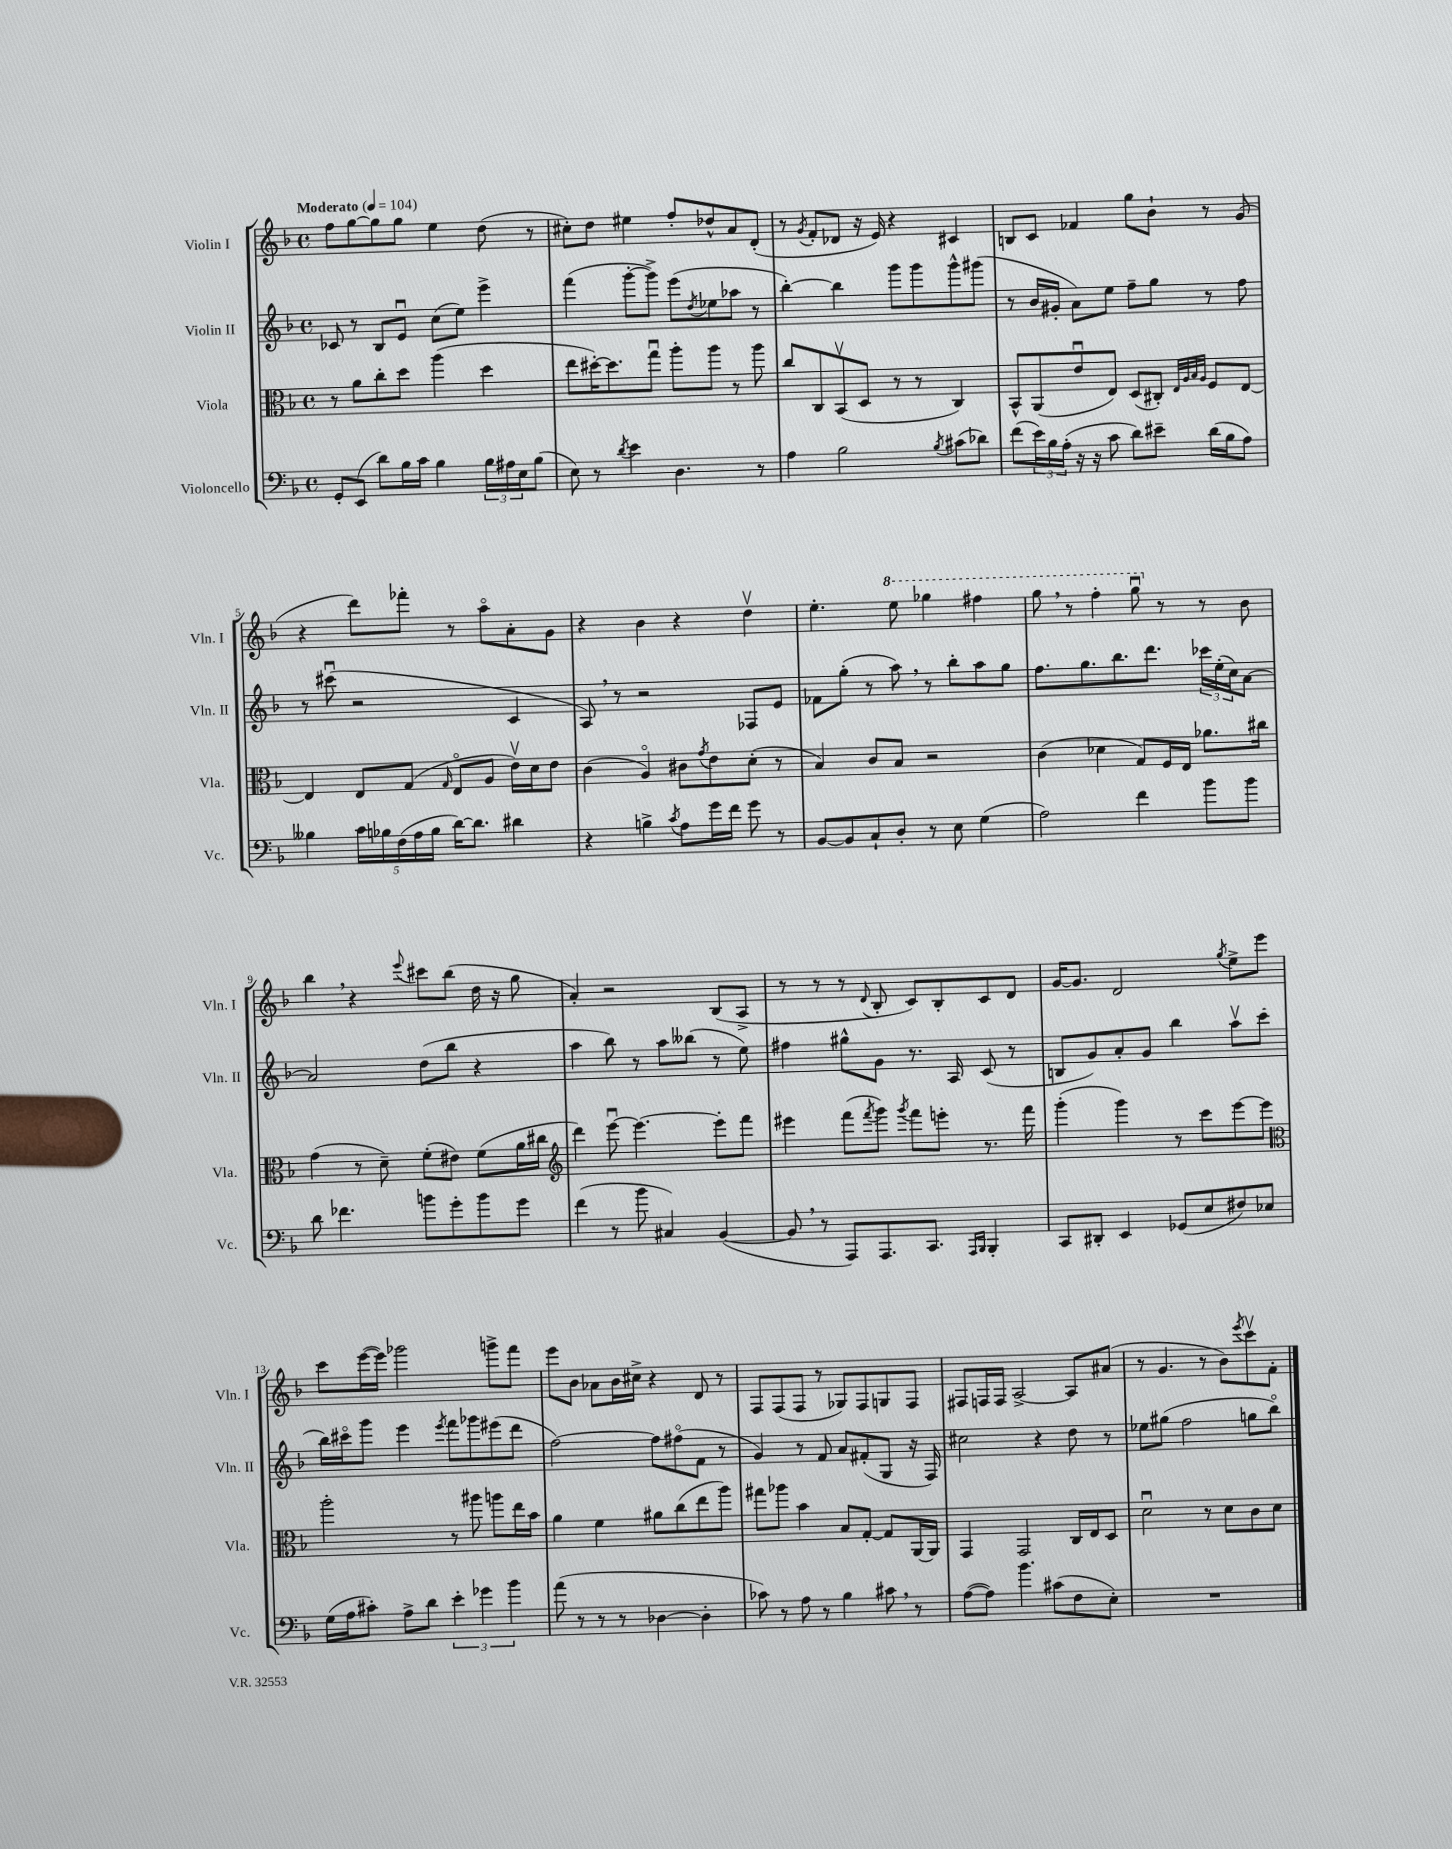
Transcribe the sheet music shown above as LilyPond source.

<<
\new StaffGroup <<
\new Staff = "s0" \with { instrumentName = "Violin I" shortInstrumentName = "Vln. I" } {
    \clef treble \key f \major \defaultTimeSignature \time 4/4 \tempo "Moderato" 4 = 104
    f''8 g''8~ g''8 g''8 e''4 d''8( r8 |
    cis''8-.) d''8 eis''4 f''8-. des''8-^ a'8 d'8-.( |
    r8 \acciaccatura { g'8 } f'8-. des'8 r16 e'16) r4 cis'4 |
    b8 c'8 fes'4 g''8 bes'8-! r8 g'8( |
    r4 d'''8) fes'''8-. r8 a''8\flageolet a'8-. g'8 |
    r4 bes'4 r4 d''4\upbow |
    e''4.-. \ottava #1 e'''8 ges'''4 fis'''4 |
    g'''8 \breathe r8 f'''4-. g'''8\downbow \ottava #0 r8 r8 bes'8 |
    bes''4 \breathe r4 \appoggiatura { e'''8 } cis'''8 bes''8( d''16 r16 g''8 |
    a'4-.) r2 bes8( a8-> |
    r8 r8 r8 \appoggiatura { d'8 } bes8-. c'8) bes8-. c'8 d'8 |
    g'16~ g'8. d'2 \acciaccatura { g''8 } e''8-> e'''8 |
    c'''8 e'''16~( e'''16) ges'''2 g'''8-> f'''8 |
    e'''8 bes'8 aes'8 bes'16 cis''16-> r4 d'8 r8 |
    f8 f8( f8 r8 ges8) f8 g8 f8 |
    fis8 f16 f16 a2~-> a8 ais'8( |
    r8 g'4. r8 bes'8) \acciaccatura { e'''8 } c'''8\upbow f'8-. \bar "|." |
}
\new Staff = "s1" \with { instrumentName = "Violin II" shortInstrumentName = "Vln. II" } {
    \clef treble \key f \major \defaultTimeSignature \time 4/4
    ces'8 r8 bes8 e'8\downbow c''8( e''8) e'''4-> |
    f'''4( g'''8~-. g'''8->) e'''8( \acciaccatura { d''8 } ees''8 aes''8 r8 |
    bes''4~-.) bes''4 g'''8 g'''8 g'''8-^ gis'''8( |
    r8 bes'16 gis'16-. a'8) e''8 f''8-- g''8 r8 f''8 |
    r8 cis'''8\downbow( r2 c'4 |
    a8) \breathe r8 r2 fes8 e'8 |
    fes'8 g''8-.( r8 a''8) \breathe r8 bes''8-. a''8 g''8 |
    f''8. g''8. bes''8. d'''8. \tuplet 3/2 { ces'''16 e''16-.( c''16) } a'8~ |
    a'2 d''8( bes''8 r4 |
    a''4 bes''8) r8 a''8 beses''8( r8 e''8) |
    fis''4 gis''8-^ g'8 r8. a16 c'8( r8 |
    b8 g'8) a'8-. g'8 bes''4 a''8\upbow c'''8( |
    bes''16) cis'''16\flageolet g'''8 e'''4 \acciaccatura { e'''8 } f'''8 ges'''8 eis'''8( d'''8 |
    f''2~) f''8 fis''8\flageolet( f'8 r8 |
    g'4) r8 f'8 a'8 fis'8-.( g8 r16 f16) |
    cis''2 r4 d''8 r8 |
    ees''8 gis''8( f''2 g''8 bes''8\flageolet) \bar "|." |
}
\new Staff = "s2" \with { instrumentName = "Viola" shortInstrumentName = "Vla." } {
    \clef alto \key f \major \defaultTimeSignature \time 4/4
    r8 a'8 c''8-. d''8 a''4( d''4 |
    e''8 dis''16~-.) dis''8. g''8\downbow a''8-. a''8 r8 a''8 |
    c''8 c8 bes,8\upbow( d8 r8 r8 c4) |
    bes,8-^ a,8( e'8\downbow e8) d8( cis8-.) \grace { e32 a32 bes32 a32 } f8 e8~ |
    e4 e8 g8( \grace { g16 } e8\flageolet a8 e'16\upbow) d'16 e'8 |
    c'4( a4\flageolet) cis'8 \acciaccatura { g'8 } e'8 d'8-.( r8 |
    bes4) c'8 bes8 r2 |
    c'4( des'4 g8) f16 e16 aes'8. cis''16 |
    g'4( r8 d'8--) f'8-.( eis'8) f'8( a'16 cis''16 |
    \clef treble d'''4) e'''8~\downbow e'''4.~ e'''8-. f'''8 |
    eis'''4 f'''8( \acciaccatura { f'''8 } g'''8) \acciaccatura { g'''8 } f'''8 e'''8-. r8. f'''16 |
    g'''4-.( g'''4) r8 c'''8 e'''8~ e'''8 |
    \clef alto a''2-. r8 ais''8 a''8 e''16 bes'16 |
    a'4 f'4 ais'8 c''8( e''8 a''8) |
    gis''8 aes''8 bes'4 bes8 g8~-. g8 a,16~ a,16 |
    g,4 g,2 c16 e16 d8 |
    d'2\downbow r8 d'8 c'8 d'8 \bar "|." |
}
\new Staff = "s3" \with { instrumentName = "Violoncello" shortInstrumentName = "Vc." } {
    \clef bass \key f \major \defaultTimeSignature \time 4/4
    g,8-. e,8( d'8) bes16 c'16 bes4 \tuplet 3/2 { bes16 ais16 e16 } bes8( |
    e8) r8 \acciaccatura { d'8 } e'4 d4. r8 |
    a4 bes2 \acciaccatura { bes8 } cis'8( des'8) |
    f'8( \tuplet 3/2 { e'16) bes16 a16-.( } r16 r16 c'8 d'8) eis'8-- d'16( bes16 a8) |
    beses4 \tuplet 5/4 { c'16 bes16 f16( a16 bes16 } d'16~) d'8. dis'4 |
    r4 b4-> \acciaccatura { c'8 } a8 g'16 f'16 g'8 r8 |
    bes,8~ bes,8 c8-! d8-. r8 e8 g4( |
    a2) f'4 bes'8 bes'8 |
    d'8 fes'4. b'8 g'8-. b'8 g'8 |
    f'4( r8 bes'8 cis4) bes,4~( |
    bes,8 \breathe r8 a,,8) a,,8. c,8. \grace { a,,16 bes,,16 } bes,,4-. |
    c,8 dis,8-. e,4 ges,8( e8 fis8) ees8 |
    g16( a16 cis'8-.) a8-> d'8 \tuplet 3/2 { e'4-. ges'4 bes'4 } |
    a'8( r8 r8 r8 des4~ des4-. |
    ces'8) r8 a8 r8 bes4 cis'8 \breathe r8 |
    a8~( a8) bes'4. cis'8( f8 e8-.) |
    R1 \bar "|." |
}
>>
>>
